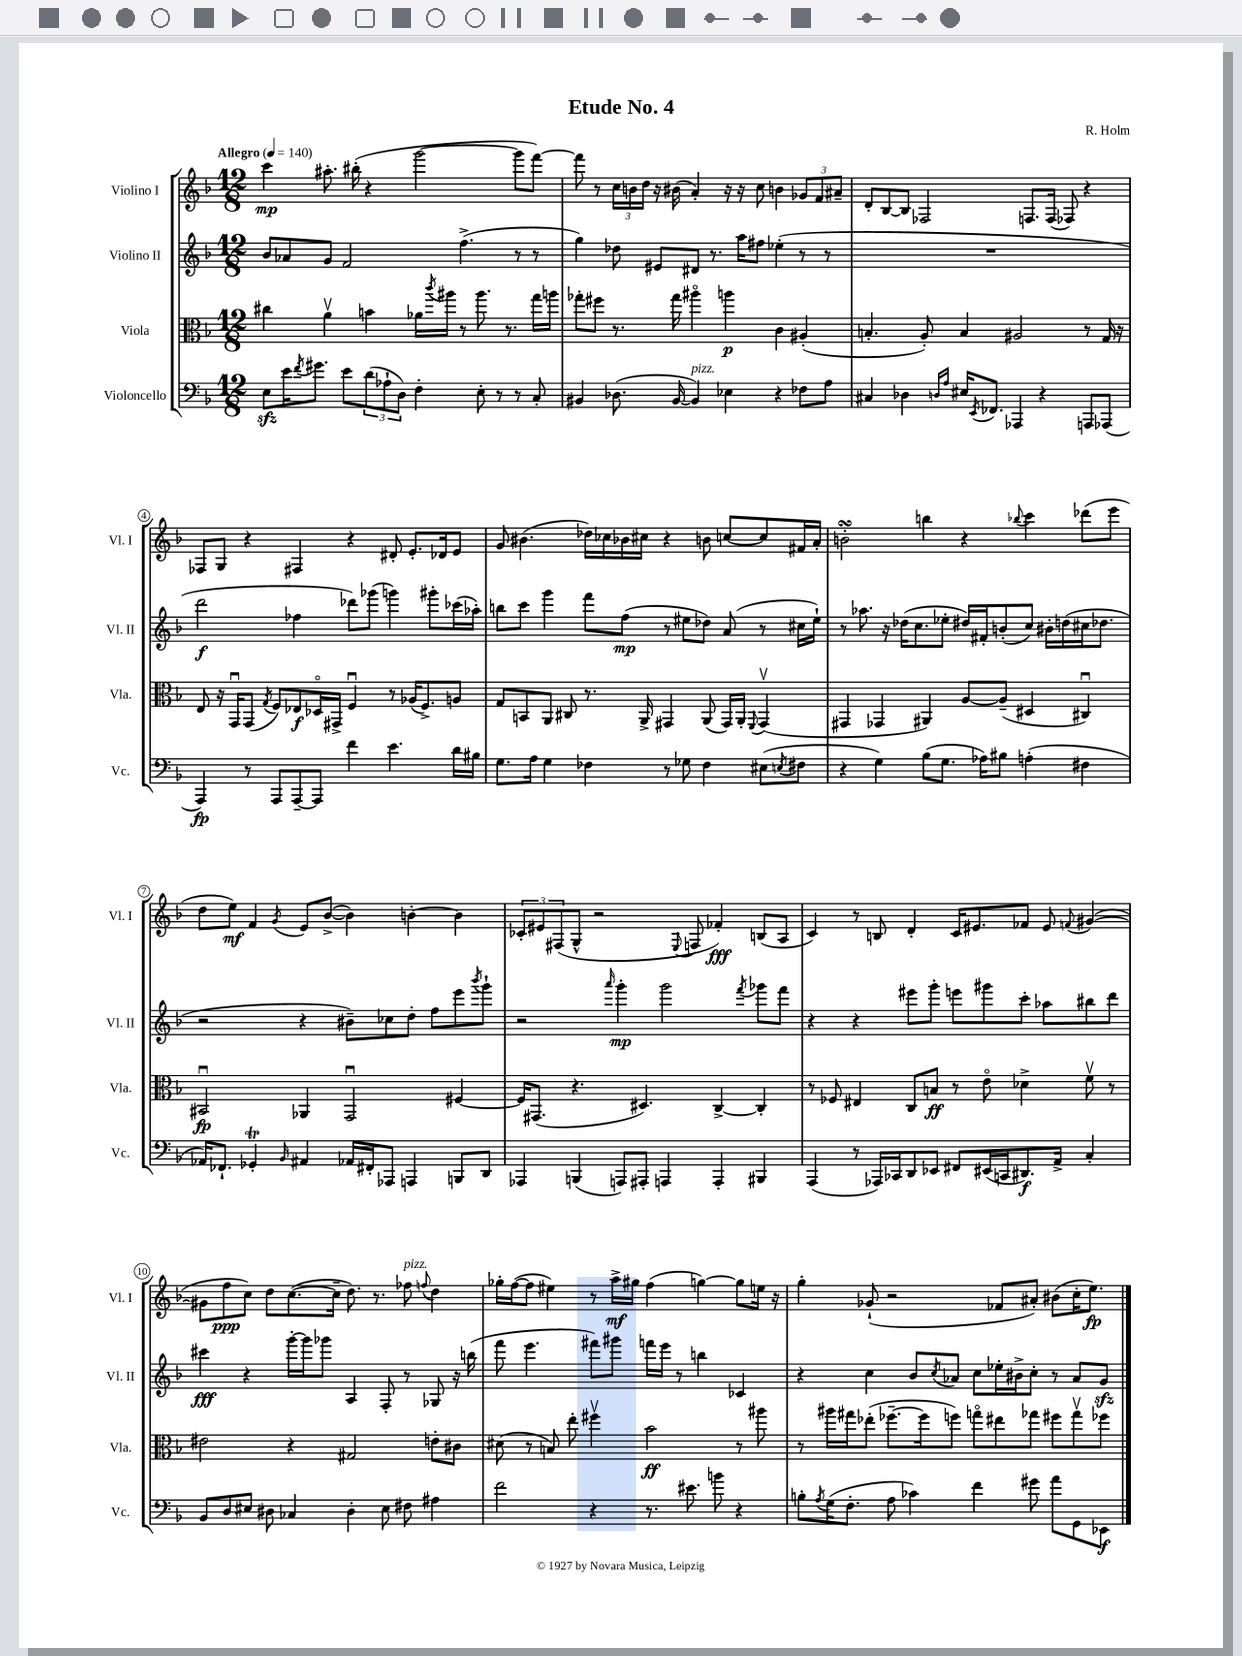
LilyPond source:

\header { title = "Etude No. 4" composer = "R. Holm" }
<<
\new StaffGroup <<
\new Staff = "s0" \with { instrumentName = "Violino I" shortInstrumentName = "Vl. I" } {
    \clef treble \key f \major \numericTimeSignature \time 12/8 \tempo "Allegro" 4 = 140
    c'''4\mp ais''8.-. bis''16-.( r4 g'''2~ g'''8 f'''8~) |
    f'''8 r8 \tuplet 3/2 { c''16 b'16 d''16 } r16 bis'16( a'4-.) r16 r16 c''8 b'4 \tuplet 3/2 { ges'8 f'8 ais'8-- } |
    d'8-. bes8~ bes8 fes2 f8. f16( fes8) r4 |
    fes8 g8 r4 fis4 r4 dis'8-. e'8.-. des'16 e'8 |
    g'8 bis'4.( des''16) ces''16 bes'16 cis''16 r4 b'8 c''8~ c''8 fis'16 a'16-. |
    b'2-.\turn b''4 r4 \appoggiatura { bes''8 } c'''4 des'''8( e'''8 |
    d''8 e''8\mf) f'4 \acciaccatura { g'8 } e'8 bes'8~->( bes'4) b'4~-. b'4 |
    \tuplet 3/2 { ces'8-. eis'8 fis8( } g8-^ r2 \appoggiatura { e8 } f8 fes'4-.\fff) b8( a8 |
    c'4) r8 b8 d'4-. c'16 eis'8. fes'8 eis'8 \appoggiatura { f'8 } gis'4~( |
    gis'8 f''8\ppp c''8) d''8 c''8.~( c''16-- d''8.) r8. fes''8^\markup { \italic "pizz." } \appoggiatura { f''8 } d''4 |
    ges''16-. f''16~( f''8 eis''4) r8 a''16->\mf gis''16 f''4( g''4~) g''8 e''16 r16 |
    g''4-. ges'8-!( r2 fes'8 ais'8-.) bis'8( c''16-. e''8.\fp) \bar "|." |
}
\new Staff = "s1" \with { instrumentName = "Violino II" shortInstrumentName = "Vl. II" } {
    \clef treble \key f \major \numericTimeSignature \time 12/8
    bes'8 aes'8 g'8 f'2 f''4.->( r8 r8 |
    g''4) des''8 eis'8 dis'8 r8. a''16 fis''8 ees''4-.( r8 r8 |
    R1. |
    d'''2\f fes''4 des'''8) ges'''8( g'''4) gis'''8-. ces'''16( aes''16-.) |
    b''8 c'''8 g'''4 f'''8 f''8\mp( r8 eis''8 des''8) a'8( r8 cis''16 eis''16-!) |
    r8 aes''8. r16 des''16( c''8. ees''8-. dis''16) fis'16-. b'8-.( c''8) bis'16-. d''16( cis''16 des''8. |
    r2 r4 bis'8--) ces''8 d''8-. f''8 e'''8 \acciaccatura { bes'''8 } g'''8-! |
    r2 \grace { a'''16 } g'''4-.\mp g'''2 \acciaccatura { f'''8 } ges'''8 f'''8 |
    r4 r4 eis'''8 g'''8-. e'''8 gis'''8 c'''8-. aes''8 bis''8 d'''8 |
    cis'''4\fff r4 g'''16~-. g'''16 ges'''8 a4 f8-. r8 ges8 r16 b''16( |
    f'''8 e'''4. fis'''8) gis'''8 f'''16 e'''16 r8 b''4 ces'4 |
    r4 c''4 bes'8 \acciaccatura { c''8 } aes'8 c''8 ees''16-. bis'16-> c''8-. r8 aes'8 g'8\sfz \bar "|." |
}
\new Staff = "s2" \with { instrumentName = "Viola" shortInstrumentName = "Vla." } {
    \clef alto \key f \major \numericTimeSignature \time 12/8
    cis''4 a'4\upbow b'4 aes'16 \acciaccatura { c'''8 } ais''16 r8 ais''8. r8. g''16 a''16 |
    ges''8-. fis''8 r8. ges''16 ais''4\flageolet a''4\p c'4 ais4-.( |
    b4.-. a8-.) b4 ais2 r8 g16 r16 |
    e8 r16 g,16\downbow g,8( \acciaccatura { g8 } f8) ees8\f des16\flageolet gis,16-> f4\downbow r8 aes16( f8.->) a8 |
    g8 b,8 a,8 cis8 r8. a,16-> gis,4 a,8( gis,16) a,16-. \appoggiatura { f,8 } gis,4\upbow( |
    gis,4 ges,4 ais,4) a8~ a8--( dis4 cis4\downbow) |
    bis,2\downbow\fp aes,4 g,2\downbow fis4~ |
    fis16 gis,8.( r4. dis4.) c4~-> c4-. |
    r8 fes8 eis4 c8 b8\ff r8 e'8\flageolet des'4-> f'8\upbow r8 |
    eis'2 r4 gis2 e'8-. cis'8 |
    dis'8( r8 b8) e''8-. fis''4\upbow bes'2\ff r8 ais''8 |
    r8 ais''16 gis''16 ees''8-.( fes''8.~-- fes''16 f''8) g''8\flageolet eis''8 ges''8 fis''8 ges''8\upbow fes''8 \bar "|." |
}
\new Staff = "s3" \with { instrumentName = "Violoncello" shortInstrumentName = "Vc." } {
    \clef bass \key f \major \numericTimeSignature \time 12/8
    e8\sfz e'16 \acciaccatura { f'8 } gis'8. e'8 \tuplet 3/2 { d'8( aes8-! d8) } f4-. e8-. r8 r8 c8-. |
    bis,4 des8.( bis,16~ bis,4^\markup { \italic "pizz." }) ees4 r4 fes8 a8 |
    cis4 des4 \grace { d16 a16 } eis16 \acciaccatura { e,8 } fes,8. aes,,4 r4 a,,8 aes,,8( |
    a,,4\fp) r8 a,,8 a,,8~-- a,,8 f'4 e'4. d'16 bis16 |
    g8. a16 g4 fes4 r8 ges8 fes4 eis8( \acciaccatura { e8 } fis8 |
    r4 g4) bes8( g8. aes16) bis8 a4-.( fis4 |
    aes,16) fes,8.-! ges,4-.\trill \grace { bes,16 } ais,4 aes,16 fis,16-. aes,,8 a,,4 b,,8 d,8 |
    aes,,4 b,,4( a,,8) ais,,8-. a,,4 a,,4-. bis,,4 |
    a,,4( r8 aes,,16) ces,16 d,8 ees,8 fis,8 eis,16( c,16 dis,8.\f) a,16-> c4-. |
    bes,8 d8 eis8 dis8 ces4 dis4-. eis8 fis8 ais4 |
    f'2 r4 r8. eis'8. b'8 r4 |
    b8-. \acciaccatura { a8 } g16( f8.-. a8 ces'4) f'4 gis'8 a'8 g,8 ees,8\f \bar "|." |
}
>>
>>
\layout { \context { \Score \override BarNumber.stencil = #(make-stencil-circler 0.1 0.3 ly:text-interface::print) } }
